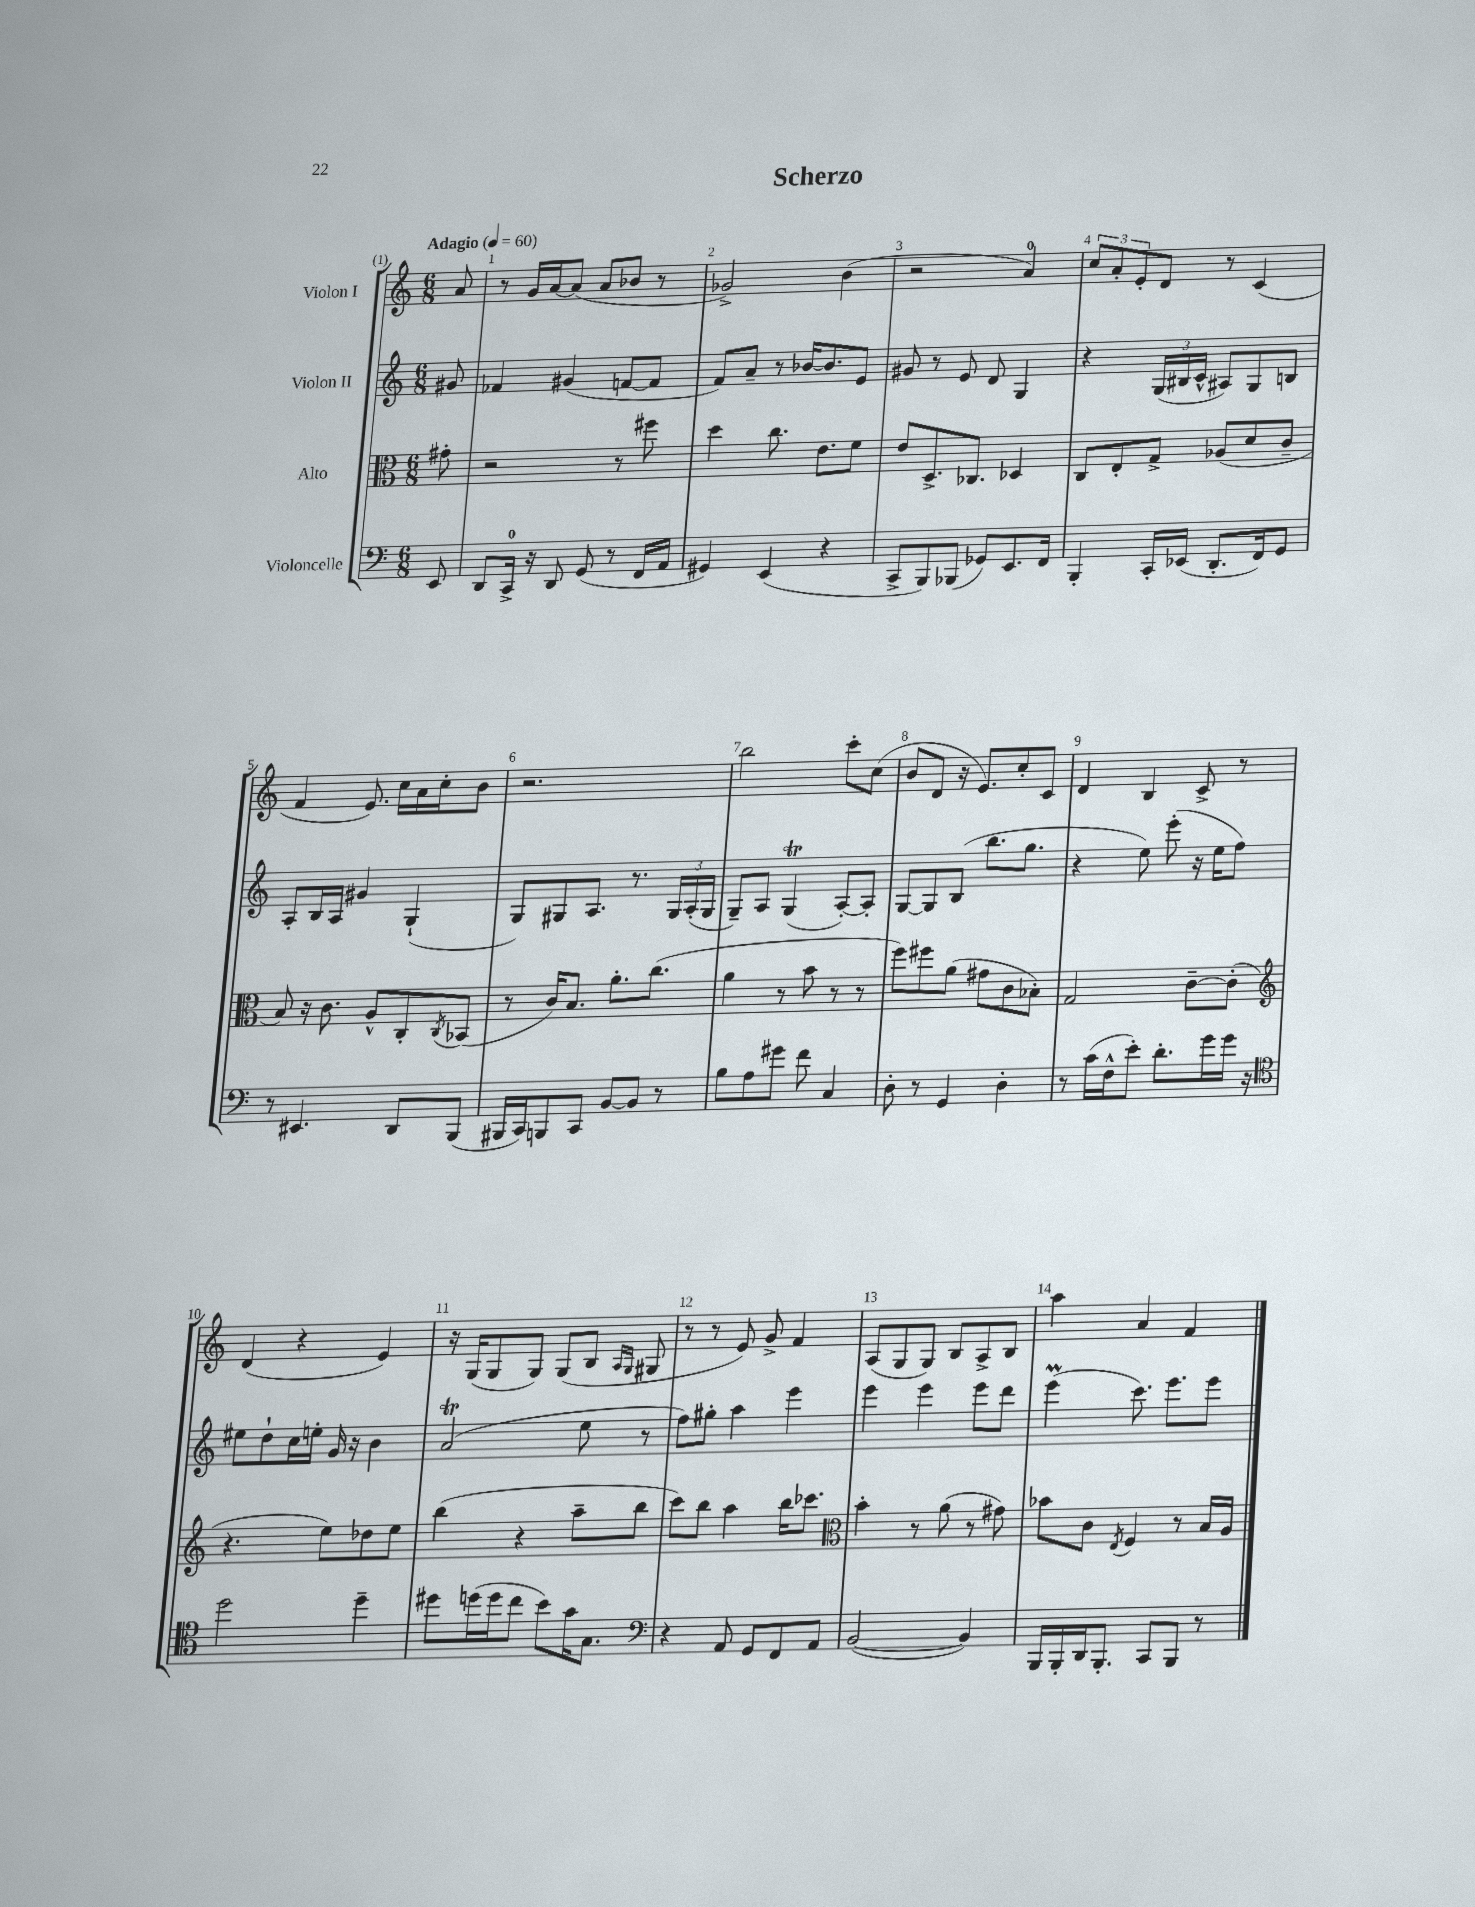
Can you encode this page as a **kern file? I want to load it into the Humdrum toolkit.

**kern	**kern	**kern	**kern
*staff4	*staff3	*staff2	*staff1
*clefF4	*clefC3	*clefG2	*clefG2
*k[]	*k[]	*k[]	*k[]
*M6/8	*M6/8	*M6/8	*M6/8
*MM60	*MM60	*MM60	*MM60
8EE	8g#'	8g#	8a
=	=	=	=
8DD	2r	4f-	8r
16CC^	.	.	16g
16r	.	.	[16a
8DD	.	(4g#	(8a]
(8GG	.	.	8a
8r	8r	[8f	8b-
16FF	8ff#	8f]	8r
16AA	.	.	.
=	=	=	=
4GG#)	4dd	8f)	2g-^)
.	.	8a~	.
(4EE	8.cc	8r	.
.	.	[16b-	.
.	8.e	8.b-]	.
4r	.	.	(4b
.	8f	8e	.
=	=	=	=
8CC^	8e	8g#	2r
8BBB)	8.D^	8r	.
(8BBB-	.	8e	.
.	8.C-	.	.
8GG-)	.	8d	.
8.EE	4D-	4G	4a)
16FF	.	.	.
=	=	=	=
4BBB'	8C	4r	12cc
.	.	.	12a'
.	8E'	.	.
.	.	.	12e'
16CC'	8G^	(24G	8d
.	.	24B#	.
(16EE-	.	.	.
.	.	24c^^	.
8.DD'	(8A-	8A#)	8r
.	8d	8G	(4c
16FF)	.	.	.
8GG	8c~	8B	.
=	=	=	=
8r	8B)	8A'	4f
4.EE#	16r	16B	.
.	8.c	16A	.
.	.	4g#	8.e)
.	8A^^	.	.
.	.	.	16cc
8DD	8C'	(4G`	16a
.	.	.	16cc'
.	8qC	.	.
(8BBB	(8BB-	.	8b
=	=	=	=
16BBB#	8r	8G)	2.r
16CC)	.	.	.
8BBB	16c)	8G#	.
.	8.B	.	.
8CC	.	8.A	.
[8BB	8.a'	.	.
.	.	8.r	.
8BB]	.	.	.
.	(8.cc	.	.
8r	.	24G#	.
.	.	(24A'	.
.	.	24G#	.
=	=	=	=
8B	4a	8G~)	2bb
8A	.	8A	.
8g#	8r	(4G	.
8f	8b	.	.
4C	8r	[8A')	8ccc'
.	8r	8A']	(8cc
=	=	=	=
8D'	8ff)	[8G	8b
8r	8ff#	8G]	8d
4GG	(8a	(8B	16r
.	.	.	8.e)
.	8g#	8.bb	.
4D'	8c	.	8cc'
.	.	8.gg	.
.	8B-')	.	8c
=	=	=	=
8r	2G	4r	4d
(16c	.	.	.
16F^^	.	.	.
8e')	.	8ee)	4B
8.d'	.	(8eee'	.
.	[8c~	16r	8c^
16g	.	16ee	.
16g	(8c']	8ff)	8r
16r	.	.	.
=	=	=	=
*clefC4	*clefG2	*	*
2dd	4.r	8ee#	(4d
.	.	8dd`	.
.	.	16cc	4r
.	.	16ee'	.
.	8ee)	16g	.
.	.	16r	.
4dd~	8dd-	4b	4e)
.	8ee	.	.
=	=	=	=
8dd#	(4bb	(2a	16r
.	.	.	(16G
(16dd	.	.	8G
16dd	.	.	.
8cc	4r	.	8G)
8b)	.	.	(8G
16g	8aa~	8ee	8B
8.G	.	.	.
.	.	.	16qqA
.	.	.	16qqG
.	8bb	8r	8G#
=	=	=	=
*clefF4	*	*	*
4r	8ccc)	8ff)	8r
.	8bb	8gg#'	8r
8AA	4aa	4aa	8e)
8GG	.	.	8g^
8FF	16bb	4eee	4f
.	8.ccc-	.	.
8AA	.	.	.
=	=	=	=
*	*clefC3	*	*
([2BB	4b'	4eee	(8A
.	.	.	8G
.	8r	4eee	8G)
.	(8a	.	8B
4BB])	8r	8eee	8A^
.	8g#)	8ddd	8B
=	=	=	=
16BBB	8b-	(4eee	4aa
16BBB'	.	.	.
16DD	8c	.	.
8.BBB'	.	.	.
.	8qE	.	.
.	4F	8.ccc)	4a
8CC	.	.	.
.	.	8.eee	.
8BBB	8r	.	4f
8r	16B	8eee	.
.	16A	.	.
==	==	==	==
*-	*-	*-	*-
